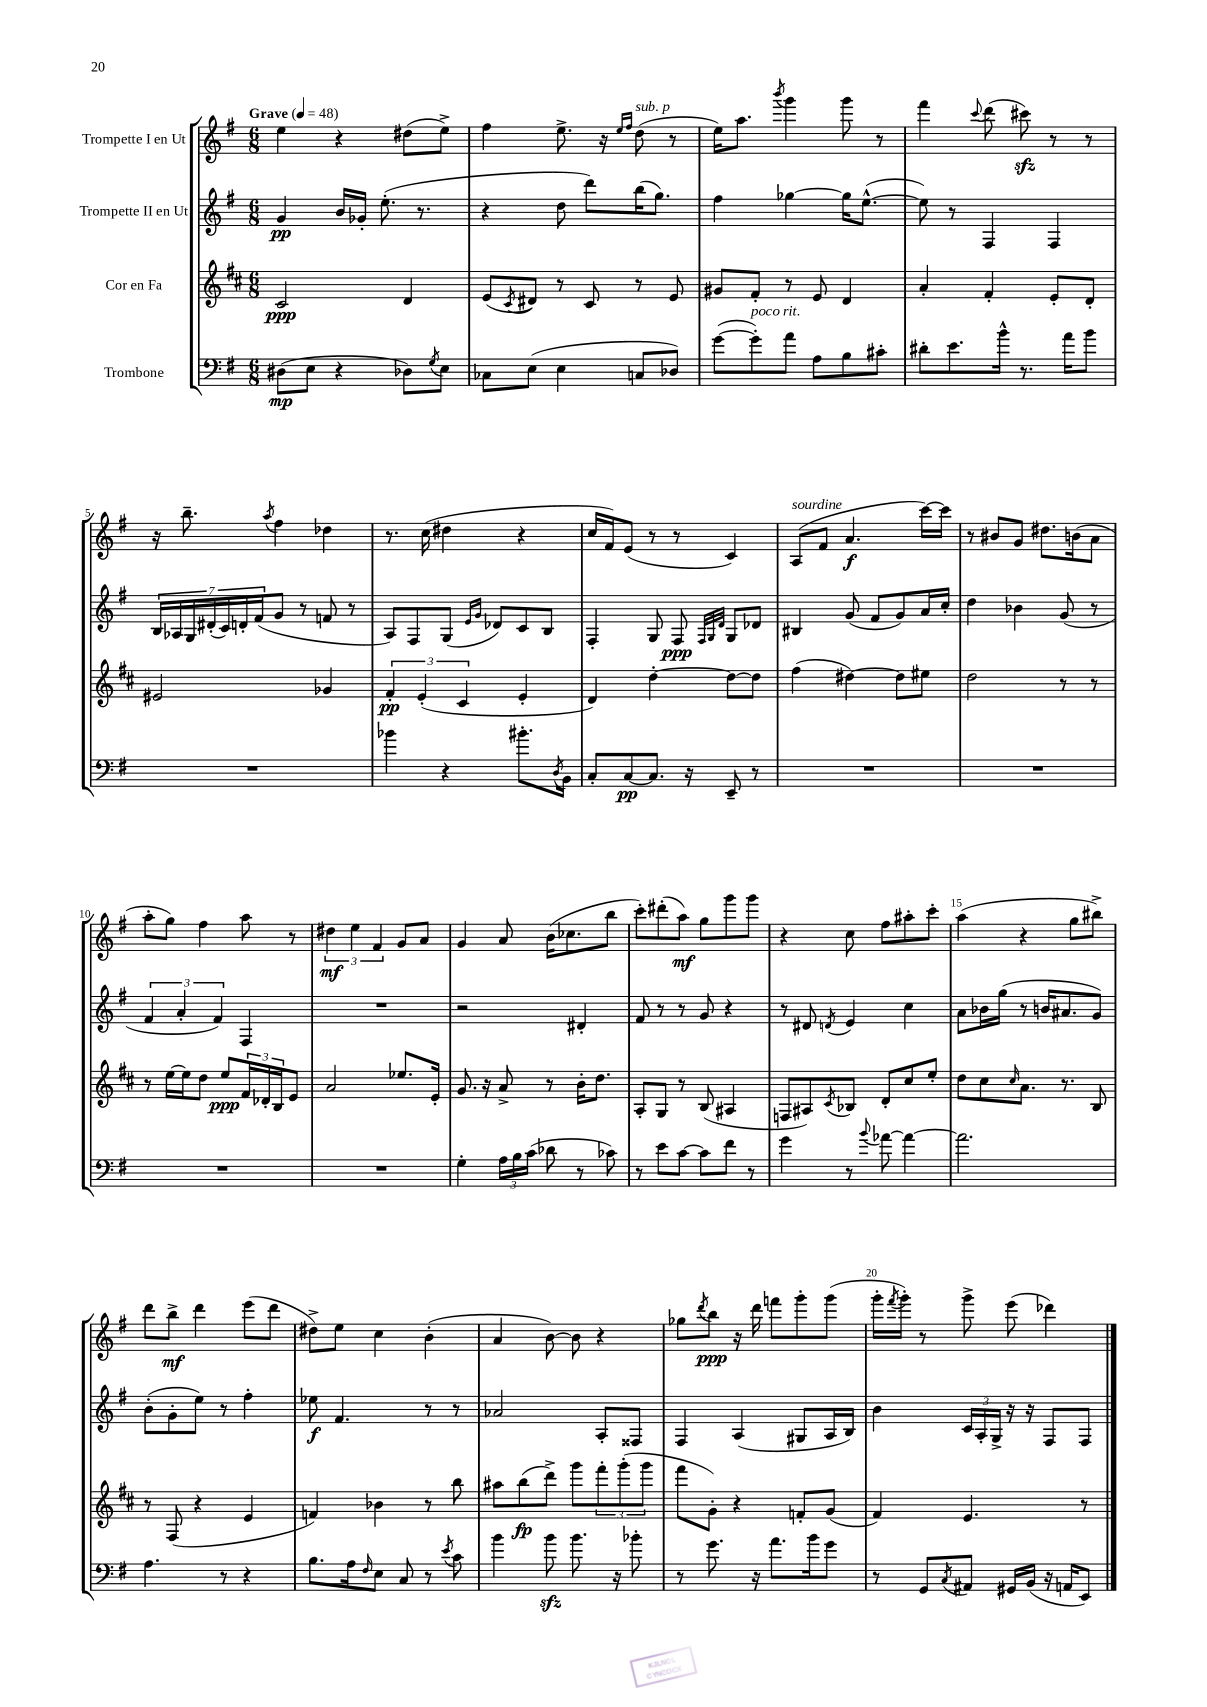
<<
\new StaffGroup <<
\new Staff = "s0" \with { instrumentName = "Trompette I en Ut" } {
    \clef treble \key g \major \numericTimeSignature \time 6/8 \tempo "Grave" 4 = 48
    e''4 r4 dis''8( e''8->) |
    fis''4 e''8.-> r16 \grace { e''16 fis''16 } d''8^\markup { \italic "sub. p" }( r8 |
    e''16) a''8. \acciaccatura { b'''8 } g'''4 g'''8 r8 |
    fis'''4 \appoggiatura { c'''8 } d'''8( cis'''8\sfz) r8 r8 |
    r16 b''8.-- \acciaccatura { a''8 } fis''4 des''4 |
    r8. c''16( dis''4 r4 |
    c''16 fis'16) e'8( r8 r8 c'4) |
    a8^\markup { \italic "sourdine" }( fis'8 a'4.\f c'''16~) c'''16 |
    r8 bis'8 g'8 dis''8. b'16( a'8 |
    a''8-. g''8) fis''4 a''8 r8 |
    \tuplet 3/2 { dis''4\mf e''4 fis'4 } g'8 a'8 |
    g'4 a'8 b'16( ces''8. b''8 |
    c'''8-.) dis'''8-.( a''8\mf) g''8 g'''8 g'''8 |
    r4 c''8 fis''8 ais''8-. c'''8-. |
    a''4( r4 g''8 bis''8->) |
    d'''8 b''8->\mf d'''4 e'''8( d'''8 |
    dis''8->) e''8 c''4 b'4-.( |
    a'4 b'8~) b'8 r4 |
    ges''8 \acciaccatura { d'''8 } b''8\ppp r16 d'''16 f'''8 g'''8-. g'''8( |
    g'''16-. \acciaccatura { fis'''8 } g'''16-.) r8 g'''8-> e'''8( des'''4) \bar "|." |
}
\new Staff = "s1" \with { instrumentName = "Trompette II en Ut" } {
    \clef treble \key g \major \numericTimeSignature \time 6/8
    g'4\pp b'16 ges'16-. e''8.-.( r8. |
    r4 d''8 d'''8) b''16( g''8.) |
    fis''4 ges''4~ ges''16 e''8.~-^( |
    e''8) r8 fis4 fis4 |
    \tuplet 7/4 { b16 aes16 g16 dis'16-.( c'16) d'16-. fis'16( } g'8 r8 f'8 r8 |
    a8) fis8 g8( \grace { e'16 g'16 } des'8) c'8 b8 |
    fis4-. g8 fis8\ppp \grace { fis32 g32 d'32 } g8 des'8 |
    bis4 g'8( fis'8 g'8) a'16 c''16-. |
    d''4 bes'4 g'8( r8 |
    \tuplet 3/2 { fis'4 a'4-. fis'4) } fis4 |
    R2. |
    r2 dis'4-. |
    fis'8 r8 r8 g'8 r4 |
    r8 dis'8 \acciaccatura { d'8 } e'4 c''4 |
    a'8 bes'16 g''16( r8 b'16 ais'8. g'8) |
    b'8-.( g'8-. e''8) r8 fis''4-. |
    ees''8\f fis'4. r8 r8 |
    aes'2 a8-. fisis8 |
    fis4 a4( gis8 a16 b16) |
    b'4 \tuplet 3/2 { c'16 a16-. g16-> } r16 r16 fis8 fis8 \bar "|." |
}
\new Staff = "s2" \with { instrumentName = "Cor en Fa" } {
    \clef treble \key d \major \numericTimeSignature \time 6/8
    cis'2\ppp d'4 |
    e'8( \acciaccatura { cis'8 } dis'8) r8 cis'8 r8 e'8 |
    gis'8 fis'8-. r8 e'8 d'4 |
    a'4-. fis'4-. e'8-. d'8-. |
    eis'2 ges'4 |
    \tuplet 3/2 { fis'4-.\pp e'4-.( cis'4 } e'4-. |
    d'4) d''4~-. d''8~ d''8 |
    fis''4( dis''4~) dis''8 eis''8 |
    d''2 r8 r8 |
    r8 e''16~ e''16 d''8 e''8\ppp \tuplet 3/2 { fis'16 des'16-. b16 } e'8 |
    a'2 ees''8. e'16-. |
    g'8. r16 a'8-> r8 b'16-. d''8. |
    a8-. g8 r8 b8( ais4 |
    f8 ais8) \acciaccatura { cis'8 } bes8 d'8-. cis''8 e''8-. |
    d''8 cis''8 \grace { cis''16 } a'8. r8. b8 |
    r8 fis8( r4 e'4 |
    f'4) bes'4 r8 b''8 |
    ais''8 b''8\fp( d'''8->) g'''8 \tuplet 3/2 { fis'''8-. g'''8-.( g'''8 } |
    fis'''8 g'8-.) r4 f'8-. g'8( |
    fis'4) e'4. r8 \bar "|." |
}
\new Staff = "s3" \with { instrumentName = "Trombone" } {
    \clef bass \key g \major \numericTimeSignature \time 6/8
    dis8\mp( e8 r4 des8) \acciaccatura { g8 } e8 |
    ces8 e8( e4 c8 des8) |
    g'8~( g'8-.^\markup { \italic "poco rit." }) a'8 a8 b8 cis'8-. |
    dis'8-. e'8. b'16-^ r8. a'16 b'8 |
    R2. |
    bes'4 r4 bis'8.-. \acciaccatura { d8 } b,16 |
    c8-. c8~\pp c8. r16 e,8-- r8 |
    R2. |
    R2. |
    R2. |
    R2. |
    g4-. \tuplet 3/2 { a16 b16 c'16( } des'8 r8 ces'8) |
    r8 e'8 c'8~ c'8 fis'8 r8 |
    g'4 r8 \appoggiatura { b'8 } aes'8~ aes'4~ |
    aes'2. |
    a4. r8 r4 |
    b8. a16 \grace { fis16 } e8 c8 r8 \acciaccatura { e'8 } c'8 |
    b'4 b'8\sfz b'8. r16 bes'8-. |
    r8 g'8. r16 a'8. b'16 g'8 |
    r8 g,8 \acciaccatura { c8 } ais,8 gis,16 b,16( r16 a,16 e,8) \bar "|." |
}
>>
>>
\layout { \context { \Score \override BarNumber.break-visibility = ##(#f #t #t) barNumberVisibility = #(every-nth-bar-number-visible 5) } }
